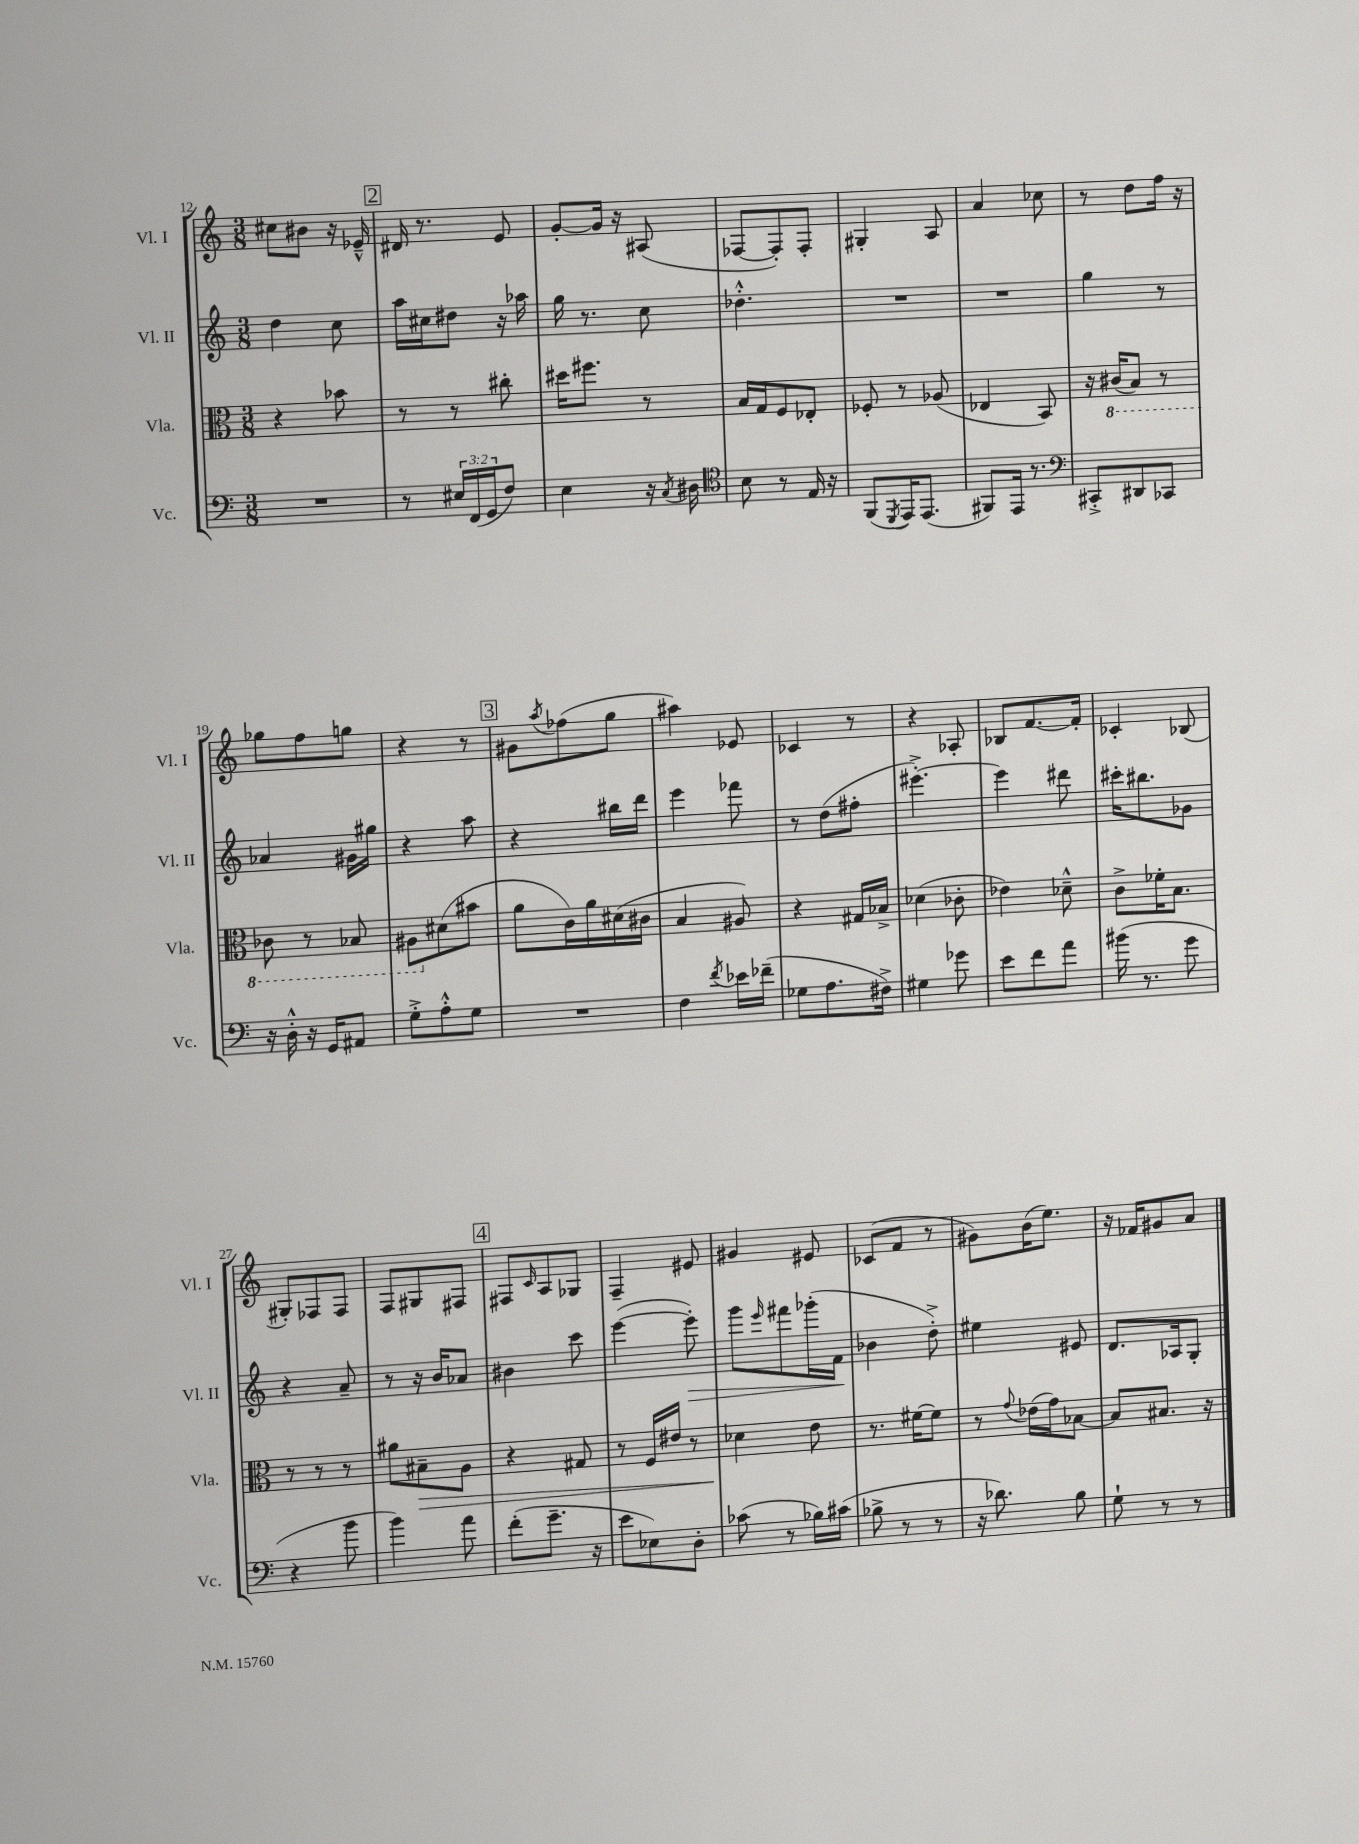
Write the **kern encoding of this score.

**kern	**kern	**dynam	**kern	**dynam	**kern
*part4	*part3	*part3	*part2	*part2	*part1
*staff4	*staff3	*staff3	*staff2	*staff2	*staff1
*I"Vc.	*I"Vla.	*	*I"Vl. II	*	*I"Vl. I
*I'Vc.	*I'Vla.	*	*I'Vl. II	*	*I'Vl. I
*clefF4	*clefC3	*	*clefG2	*	*clefG2
*k[]	*k[]	*	*k[]	*	*k[]
*M3/8	*M3/8	*	*M3/8	*	*M3/8
=12	=12	=12	=12	=12	=12
4.r	4r	.	4dd\	.	8cc#X\L
.	.	.	.	.	8b#X\J
.	8b-X\	.	8cc\	.	16r
.	.	.	.	.	16e-X~^^/
!!LO:REH:place=s1:t=2
=13	=13	=13	=13	=13	=13
8r	8r	.	16aa\LL	.	16d#X/
.	.	.	16cc#X\J	.	8.r
24E#X/LL	8r	.	8dd#X\J	.	.
(24FF/	.	.	.	.	.
24GG/J	.	.	.	.	.
8F/J)	8cc#X'\	.	16r	.	8e/
.	.	.	16aa-X\	.	.
=14	=14	=14	=14	=14	=14
4E\	16dd#X\KL	.	16gg\	.	[8g'/L
.	8.ff#X\J	.	8.r	.	.
.	.	.	.	.	16g/Jk]
.	.	.	.	.	16r
16r	8r	.	8cc\	.	(8A#X/
8qC/	.	.	.	.	.
16D#X\	.	.	.	.	.
=15	=15	=15	=15	=15	=15
*clefC4	*	*	*	*	*
8B\	16B/LL	.	4.dd-X'^^\	.	[8F-X/L
.	16G/J	.	.	.	.
8r	8F/	.	.	.	8F-'/])
16E/	8E-X'/J	.	.	.	8F-'/J
16r	.	.	.	.	.
=16	=16	=16	=16	=16	=16
(8FF/L	8F-X'/	.	4.r	.	4G#X'/
8qDD/	.	.	.	.	.
16EE/K)	8r	.	.	.	.
(8.EE/J	.	.	.	.	.
.	(8A-X/	.	.	.	8A/
=17	=17	=17	=17	=17	=17
8FF#X/L)	4E-X/	.	4.r	.	4a/
16EE/Jk	.	.	.	.	.
8.r	.	.	.	.	.
.	8BB/)	.	.	.	8cc-X\
=18	=18	=18	=18	=18	=18
*clefF4	*	*	*	*	*
8CC#X'^/L	16r	.	4gg\	.	8r
*	*8ba	*	*	*	*
.	(16C#X/KL	.	.	.	.
8DD#X/	8BB/J)	.	.	.	8dd\L
8CC-X/J	8r	.	8r	.	16ff\Jk
.	.	.	.	.	16r
!!LO:LB:g=z
=19	=19	=19	=19	=19	=19
16r	8C-X\	.	4a-X/	.	8gg-X\L
16D'^^\	.	.	.	.	.
16r	8r	.	.	.	8ff\
16GG/KL	.	.	.	.	.
8AA#X/J	8BB-X/	.	16g#X\LL	.	8ggn\J
.	.	.	16gg#X\JJ	.	.
=20	=20	=20	=20	=20	=20
8G'^\L	8AA#X\L	.	4r	.	4r
*	*X8ba	*	*	*	*
8A'^^\	(8d#X\	.	.	.	.
8G\J	8b#X\J	.	8aa\	.	8r
!!LO:REH:place=s1:t=3
=21	=21	=21	=21	=21	=21
4.r	8a\L	.	4r	.	8g#X\L
.	.	.	.	.	8qaa/
.	16c\L)	.	.	.	(8ff-X\
.	16a\	.	.	.	.
.	(16d#X\	.	16bb#X\LL	.	8gg\J
.	16c#X\JJ	.	16ddd\JJ	.	.
=22	=22	=22	=22	=22	=22
4F\	4B/	.	4eee\	.	4aa#X\)
8qf/	.	.	.	.	.
16e-X\LL	8A#X/)	.	8fff-X\	.	8e-X/
(16f-X~\JJ	.	.	.	.	.
=23	=23	=23	=23	=23	=23
8G-X\L	4r	.	8r	.	4c-X/
8.A\	.	.	(8dd\L	.	.
.	16G#X/LL	.	8ff#X'\J	.	8r
16F#X^\Jk)	16B-X^/JJ	.	.	.	.
=24	=24	=24	=24	=24	=24
4G#X\	(4d-X\	.	[4.eee#X'^\)	.	4r
8g-X\	8c-X'\	.	.	.	8A-X'/
=25	=25	=25	=25	=25	=25
8e\L	4e-X\)	.	4eee#\]	.	8B-X/L
8f\	.	.	.	.	[8.f/
8a\J	8d-X~^^\	.	8ddd#X\	.	.
.	.	.	.	.	16f'/Jk]
=26	=26	=26	=26	=26	=26
(16b#X\	8c^\L	.	16ccc#X'\KL	.	4c-X'/
8.r	.	.	8.bb#X\	.	.
.	16f-X'\K	.	.	.	.
.	8.B\J	.	.	.	.
8g\	.	.	8g-X\J	.	(8B-X/
!!LO:LB:g=z
=27	=27	=27	=27	=27	=27
4r	8r	.	4r	.	8G#X'/L)
.	8r	.	.	.	8F-X/
8b\	8r	.	8a~/	.	8F-/J
=28	=28	=28	=28	=28	=28
4b\)	8a#X\L	.	8r	.	8F/L
!	!	!LO:HP:b	!	!	!
.	8B#X~\	>	16r	.	8G#X/
.	.	.	16b/KL	.	.
8a\	8A\J	.	8a-X/J	.	8F#X/J
!!LO:REH:place=s1:t=4
=29	=29	=29	=29	=29	=29
(8f'\L	4r	.	4b#X\	.	8F#X/L
.	.	.	.	.	16qqc/
8.g~\J	.	.	.	.	8A/
.	8G#X/	.	8ccc\	.	8G-X/J
16r	.	.	.	.	.
=30	=30	=30	=30	=30	=30
8e\L	8r	.	([4eee\	.	4F~/
8E-X\)	16F/LL	.	.	.	.
.	16e#X/JJ	.	.	.	.
!	!	!	!	!LO:HP:b	!
8D'\J	8r	.	8eee'\])	>	8e#X/
=31	=31	=31	=31	=31	=31
(8c-X\	4d-X\	.	8ggg\L	.	4g#X/
.	.	.	16qqeee/	.	.
8r	.	.	8fff#X\	.	.
16B-X\LL)	8e\	]	(16ggg-X'\L	.	8e#X/
(16c#X\JJ	.	.	16f\JJ	.	.
.	.	.	.	]	.
=32	=32	=32	=32	=32	=32
8B-X^\	8.r	.	4b-X\	.	(8c-X/L
8r	.	.	.	.	8f/J
.	[16f#X\KL	.	.	.	.
8r	8f#\J]	.	8dd'^\)	.	8r
=33	=33	=33	=33	=33	=33
16r	8r	.	4ee#X\	.	8g#X\L)
8.d-X\)	.	.	.	.	.
.	8qqg/	.	.	.	.
.	(16e-X\LL	.	.	.	(16b\K
.	16g\J)	.	.	.	8.ee\J)
8B\	[8B-X\J	.	8e#X/	.	.
=34	=34	=34	=34	=34	=34
8G`\	8B-/L]	.	8.d/L	.	16r
.	.	.	.	.	16f-X/KL
8r	8.B#X/J	.	.	.	8g#X/
.	.	.	16A-X/k	.	.
8r	.	.	8G'/J	.	8a/J
.	16r	.	.	.	.
==	==	==	==	==	==
*-	*-	*-	*-	*-	*-
